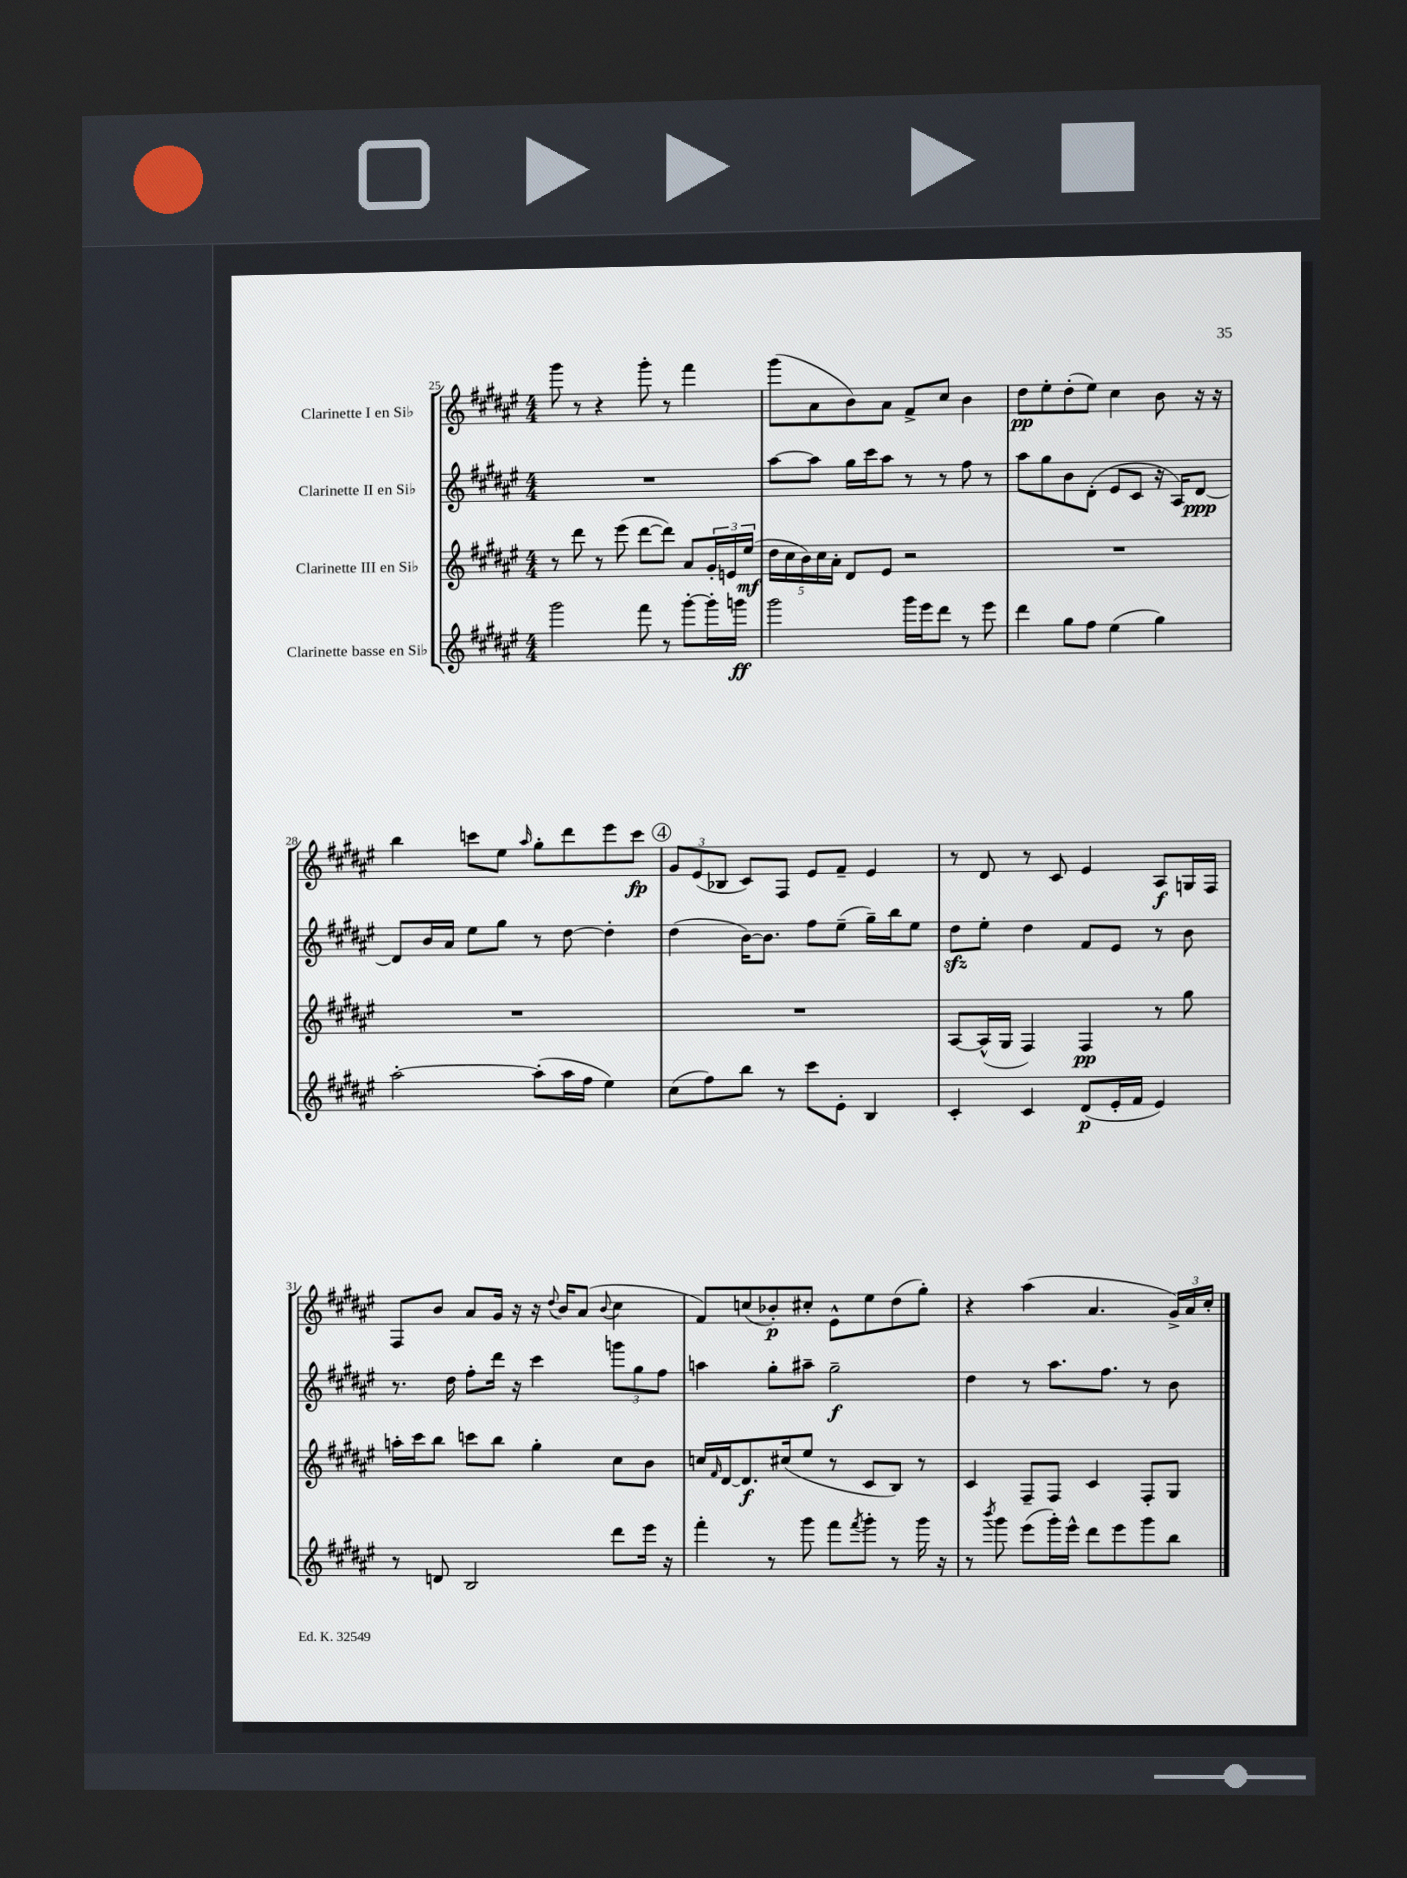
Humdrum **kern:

**kern	**kern	**kern	**kern
*staff4	*staff3	*staff2	*staff1
*clefG2	*clefG2	*clefG2	*clefG2
*k[f#c#g#d#a#e#]	*k[f#c#g#d#a#e#]	*k[f#c#g#d#a#e#]	*k[f#c#g#d#a#e#]
*M4/4	*M4/4	*M4/4	*M4/4
2ggg#\	8r	1r	8ggg#\
.	8ddd#\	.	8r
.	8r	.	4r
.	(8eee#\	.	.
8fff#\	[8ddd#\L	.	8ggg#'\
8r	8ddd#\]J)	.	8r
[8ggg#'\L	8a#/L	.	4fff#\
16ggg#'\]L	24g#'/L	.	.
.	24e/	.	.
16ggg\JJ	.	.	.
.	(24ee#/JJ	.	.
=	=	=	=
2ggg#\	20dd#\LL	[8aa#\L	(8ggg#\L
.	20cc#\	.	.
.	20b\)	.	.
.	.	8aa#\]J	8a#\
.	20cc#\	.	.
.	20a#'\JJ	.	.
.	8d#/L	16gg#\LL	8b\)
.	.	16ccc#\J	.
.	8e#/J	8aa#\J	8a#\J
16ggg#\LL	2r	8r	8f#^/L
16eee#\J	.	.	.
8ddd#\J	.	8r	8cc#/J
8r	.	8ff#\	4b\
8eee#\	.	8r	.
=	=	=	=
4ddd#\	1r	8aa#\L	8dd#\L
.	.	8gg#\	8ee#'\
8gg#\L	.	8b\	(8dd#'\
8ff#\J	.	(8d#'\J	8ee#\J)
(4ee#\	.	8e#/L	4cc#\
.	.	8c#/J	.
4gg#\)	.	16r	8b\
.	.	16A#/LK)	.
.	.	[8d#/J	16r
.	.	.	16r
=	=	=	=
[2aa#'\	1r	8d#/]L	4bb\
.	.	16b/L	.
.	.	16a#/JJ	.
.	.	8ee#\L	8ccc\L
.	.	8gg#\J	8ee#\J
.	.	.	16qqaa#/
(8aa#'\]L	.	8r	8gg#'\L
16aa#\L	.	[8dd#\	8ddd#\
16ff#\JJ	.	.	.
4ee#\)	.	4dd#'\]	8eee#\
.	.	.	8ccc\J
=	=	=	=
(8cc#\L	1r	(4dd#\	12g#/L
.	.	.	(12e#/
8ff#\)	.	.	.
.	.	.	12B-/J
8bb\J	.	[16b\LK)	8c#/L)
.	.	8.b\]J	.
8r	.	.	8F#/J
8ccc#\L	.	8ff#\L	8e#/L
8e#'\J	.	(8ee#~\J	8f#~/J
4B/	.	16gg#~\LL)	4e#/
.	.	16bb\J	.
.	.	8ee#\J	.
=	=	=	=
4c#'/	[8A#/L	8dd#\L	8r
.	(16A#^^/]L	8ee#'\J	8d#/
.	16G#/JJ	.	.
4c#/	4F#/)	4dd#\	8r
.	.	.	8c#/
(8d#/L	4F#/	8f#/L	4e#/
16e#'/L	.	8e#/J	.
16f#/JJ	.	.	.
4e#/)	8r	8r	8A#/L
.	8gg#\	8b\	16G/L
.	.	.	16F#/JJ
=	=	=	=
8r	16aa'\LL	8.r	8F#/L
.	16ccc#\J	.	.
8d/	8bb\J	.	8b/J
.	.	16dd#\	.
2B/	8ccc\L	8ff#'\L	8a#/L
.	8bb\J	16ddd#\Jk	16g#/Jk
.	.	16r	16r
.	4gg#'\	4ccc#\	16r
.	.	.	8qqdd#/
.	.	.	16b/LK
.	.	.	(8a#/J
.	.	.	8qqb/
8ddd#\L	8cc#\L	12ggg\L	4cc#\
.	.	12gg#\	.
16eee#\Jk	8b\J	.	.
.	.	12ff#\J	.
16r	.	.	.
=	=	=	=
4fff#'\	16cc/LL	4aa\	8f#/L)
.	16qqf#/	.	.
.	[16d#/J	.	.
.	8.d#/]	.	(8cc/
8r	.	8gg#'\L	8b-'/)
.	(16cc#/k	.	.
8ggg#\	8ee#/J	8aa#~\J	8cc#'/J
8fff#\L	8r	2gg#~\	8e#^^\L
8qfff#/	.	.	.
8ggg#'\J	8c#/L	.	8ee#\
8r	8B/J)	.	(8dd#\
16ggg#\	8r	.	8gg#'\J)
16r	.	.	.
=	=	=	=
8r	4c#/	4dd#\	4r
8qbbb/	.	.	.
8ggg#\	.	.	.
(8eee#\L	8F#~/L	8r	(4aa#\
16ggg#'\L)	8F#/J	8.aa#\L	.
16eee#^^\JJ	.	.	.
8ddd#\L	4c#/	.	4.a#/
.	.	8.ff#\J	.
8eee#\	.	.	.
8ggg#\	8F#'/L	8r	.
8bb\J	8G#/J	8b\	24g#^/LL)
.	.	.	24a#/
.	.	.	24cc#'/JJ
==	==	==	==
*-	*-	*-	*-
